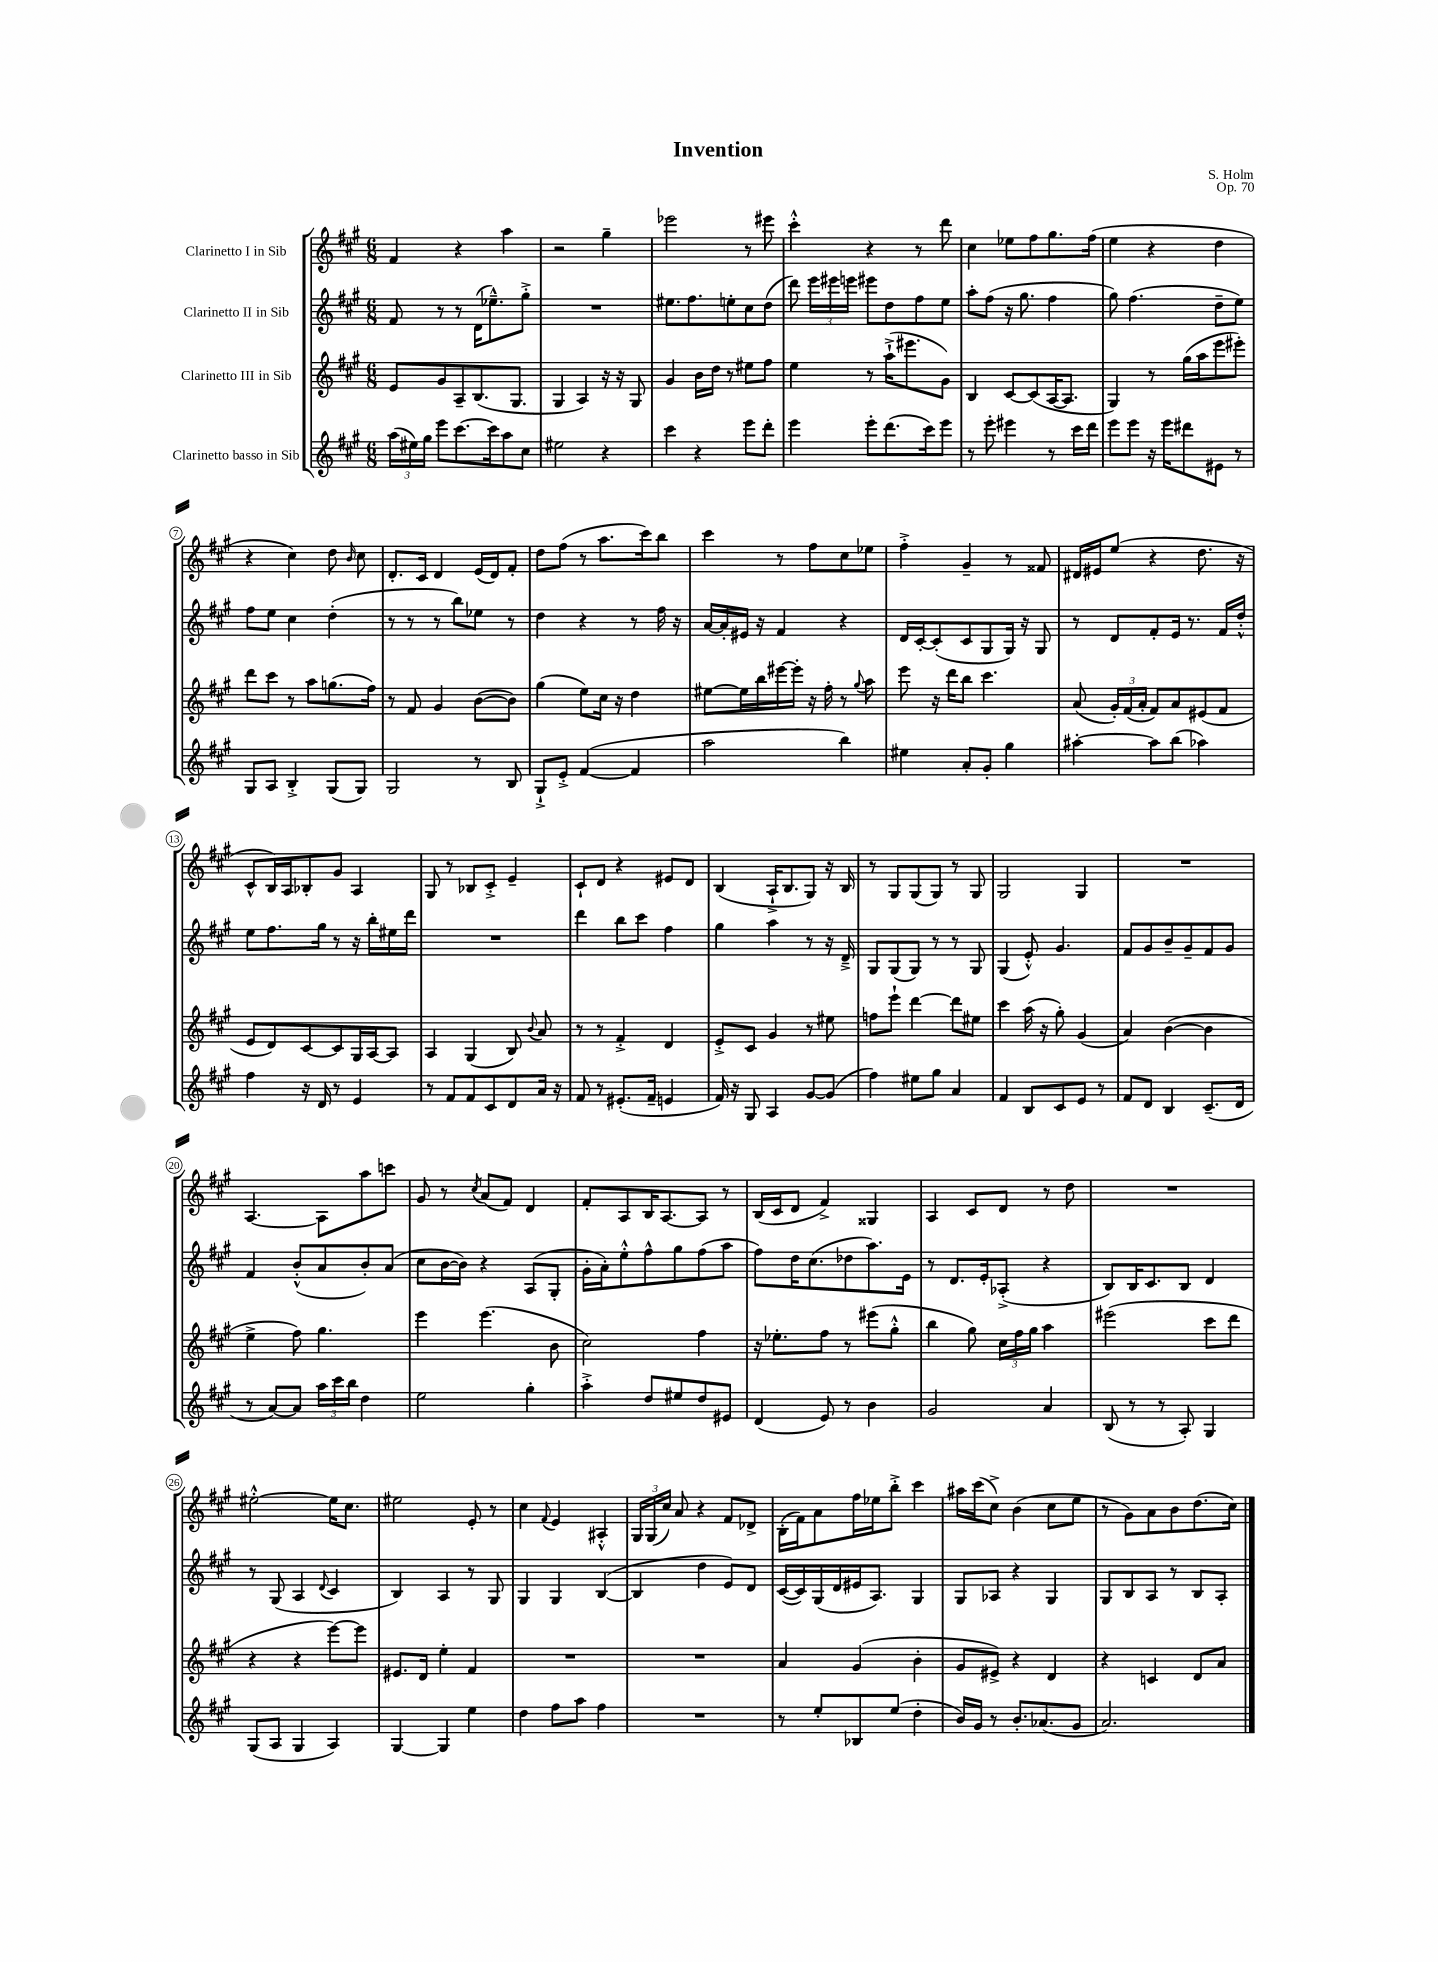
\header { title = "Invention" composer = "S. Holm" opus = "Op. 70" }
<<
\new StaffGroup <<
\new Staff = "s0" \with { instrumentName = "Clarinetto I in Sib" } {
    \clef treble \key a \major \numericTimeSignature \time 6/8
    \autoBeamOff fis'4 r4 a''4 |
    r2 gis''4-- |
    ees'''2 r8 eis'''8 |
    cis'''4-.-^ r4 r8 d'''8 |
    cis''4 ees''8[ fis''8 gis''8. fis''16]( |
    e''4 r4 d''4 |
    r4 cis''4) d''8 \grace { b'16 } cis''8 |
    d'8.[-. cis'16] d'4 e'16[( d'16) fis'8]-. |
    d''8[ fis''8]( r8 a''8.[ cis'''16) b''8] |
    cis'''4 r8 fis''8[ cis''8 ees''8] |
    fis''4-.-> gis'4-- r8 fisis'8 |
    dis'16[ eis'16 e''8]( r4 d''8. r16 |
    cis'8[-^ b16) a16 bes8-. gis'8] a4 |
    gis8 r8 bes8[ cis'8]-.-> e'4-- |
    cis'8[-! d'8] r4 eis'8[ d'8] |
    b4( a16[-!-> b8. gis8]) r16 b16 |
    r8 gis8[ gis8( gis8]) r8 gis8 |
    gis2 gis4 |
    R2. |
    a4.~ a8[ a''8 c'''8] |
    gis'8 r8 \acciaccatura { cis''8 } a'8[( fis'8]) d'4 |
    fis'8[-. a8 b16 a8.~ a8] r8 |
    b16[( cis'16 d'8] fis'4->) gisis4 |
    a4 cis'8[ d'8] r8 d''8 |
    R2. |
    eis''2~-.-^ eis''16[ cis''8.] |
    eis''2 e'8-. r8 |
    cis''4 \appoggiatura { fis'8 } e'4 ais4-.-^ |
    \tuplet 3/2 { gis16[ gis16( cis''16]) } a'8 r4 fis'8[ des'8]-> |
    b16[-.( fis'16) a'8 fis''16 ees''16 b''8]-.-> cis'''4 |
    ais''16[ cis'''16( cis''8]->) b'4( cis''8[ e''8] |
    r8 gis'8[) a'8 b'8 d''8.( cis''16]) \bar "|." |
}
\new Staff = "s1" \with { instrumentName = "Clarinetto II in Sib" } {
    \clef treble \key a \major \numericTimeSignature \time 6/8
    \autoBeamOff fis'8 r8 r8 d'16[( ees''8.---^) gis''8]-.-> |
    R2. |
    eis''8.[ fis''8. e''8-. cis''8 d''8]( |
    d'''8) \tuplet 3/2 { e'''16[ eis'''16 e'''16] } eis'''8[ d''8 fis''8 e''8] |
    a''8[-. fis''8]( r16 gis''8. fis''4 |
    gis''8) fis''4.( d''8[-- e''8]) |
    fis''8[ e''8] cis''4 d''4-.( |
    r8 r8 r8 b''8[) ees''8] r8 |
    d''4 r4 r8 fis''16 r16 |
    a'16[~ a'16-. eis'16] r16 fis'4 r4 |
    d'16[ cis'16~-. cis'8-.( cis'8 gis8 gis16]) r16 gis8 |
    r8 d'8[ fis'8-. e'16] r8. fis'16[ d''16]-.-^ |
    e''8[ fis''8. gis''16] r8 r16 b''16[-. eis''16 d'''16] |
    R2. |
    d'''4 b''8[ cis'''8] fis''4 |
    gis''4 a''4 r8 r16 d'16---> |
    gis8[ gis8( gis8]) r8 r8 gis8 |
    gis4( e'8-.-^) gis'4. |
    fis'8[ gis'8 b'8-- gis'8-- fis'8 gis'8] |
    fis'4 b'8[-.-^( a'8 b'8-.) a'8]( |
    cis''8[ b'16~ b'16]) r4 a8[( gis8]-. |
    gis'16[-. a'16-.) e''8-.-^ fis''8-^ gis''8 fis''8( a''8] |
    fis''8[) d''16 cis''8.( des''8 a''8.) e'16] |
    r8 d'8.[ e'16-. aes8]-.->( r4 |
    b8[) b16 cis'8. b8] d'4 |
    r8 gis8( a4 \appoggiatura { d'8 } cis'4 |
    b4) a4 r8 gis8 |
    gis4 gis4 b4~( |
    b4 d''4 e'8[) d'8] |
    cis'16[~( cis'16) gis16( d'16 eis'16 a8.]) gis4 |
    gis8[ aes8] r4 gis4 |
    gis8[ b8 a8] r8 b8[ a8]-. \bar "|." |
}
\new Staff = "s2" \with { instrumentName = "Clarinetto III in Sib" } {
    \clef treble \key a \major \numericTimeSignature \time 6/8
    \autoBeamOff e'8[ gis'8 a8-- b8.( gis8.] |
    gis4 a4) r16 r16 gis8 |
    gis'4 b'16[ d''16] r8 eis''8[ fis''8] |
    e''4 r8 a''16[-!->( eis'''8. gis'8]) |
    b4 cis'8[~ cis'8( a16~ a8.] |
    gis4) r8 gis''16[( a''16 e'''8 eis'''8]-.) |
    d'''8[ cis'''8] r8 a''8[ g''8.( fis''16]) |
    r8 fis'8 gis'4 b'8[~( b'8]) |
    gis''4( e''8[) cis''16] r16 d''4 |
    eis''8[~ eis''16 b''16 eis'''16~ eis'''16]-. r16 fis''16-. r8 \appoggiatura { gis''8 } a''8 |
    e'''8 r16 d'''16[ b''8] cis'''4. |
    a'8( \tuplet 3/2 { gis'16[-.) fis'16( a'16]-. } fis'8[) a'8 eis'8( fis'8] |
    e'8[ d'8) cis'8~ cis'8 gis16 a16~ a8] |
    a4 gis4( b8) \appoggiatura { b'8 } a'8 |
    r8 r8 fis'4-.-> d'4 |
    e'8[-.-> cis'8] gis'4 r8 eis''8 |
    f''8[ e'''8]-! d'''4~ d'''8[ eis''8] |
    cis'''4 a''16( r16 gis''8-.) gis'4( |
    a'4) b'4~( b'4 |
    e''4-> fis''8) gis''4. |
    e'''4 e'''4.( b'8 |
    cis''2) fis''4 |
    r16 ees''8.[-. fis''8] r8 eis'''8[( gis''8]-.-^ |
    b''4 gis''8) \tuplet 3/2 { cis''16[ fis''16 gis''16] } a''4 |
    eis'''2( cis'''8[ d'''8] |
    r4 r4 e'''8[~) e'''8] |
    eis'8.[ d'16] e''4-. fis'4 |
    R2. |
    R2. |
    a'4 gis'4( b'4-. |
    gis'8[ eis'8]->) r4 d'4 |
    r4 c'4 d'8[ a'8] \bar "|." |
}
\new Staff = "s3" \with { instrumentName = "Clarinetto basso in Sib" } {
    \clef treble \key a \major \numericTimeSignature \time 6/8
    \autoBeamOff \tuplet 3/2 { a''16[( eis''16) gis''16] } e'''8[ cis'''8.~ cis'''16 a''8 cis''8] |
    eis''2 r4 |
    cis'''4 r4 e'''8[ d'''8]-. |
    e'''4 e'''8[-. d'''8.( cis'''16) e'''8] |
    r8 e'''8-. eis'''4 r8 cis'''16[ d'''16] |
    e'''8[ e'''8] r16 e'''16[ dis'''8 eis'8] r8 |
    gis8[ a8] b4-.-> gis8[( gis8]) |
    gis2 r8 b8 |
    gis8[-!-> e'8]-.-> fis'4~( fis'4 |
    a''2 b''4) |
    eis''4 a'8[-. gis'8]-. gis''4 |
    ais''4~-. ais''8[ b''8]( aes''4) |
    fis''4 r16 d'16 r8 e'4 |
    r8 fis'8[ fis'8 cis'8 d'8 a'16] r16 |
    fis'8 r8 eis'8.[-.( fis'16]-- e'4 |
    fis'16) r16 gis8 a4 gis'8[~ gis'8]( |
    fis''4) eis''8[ gis''8] a'4 |
    fis'4 b8[ cis'8 e'8] r8 |
    fis'8[ d'8] b4 cis'8.[--( d'16] |
    r8 a'8[~) a'8] \tuplet 3/2 { a''16[ cis'''16 b''16] } d''4 |
    e''2 gis''4-. |
    a''4-.-> d''8[ eis''8 d''8 eis'8] |
    d'4( e'8) r8 b'4 |
    gis'2 a'4 |
    b8( r8 r8 a8-.) gis4 |
    gis8[( a8] gis4 a4) |
    gis4~ gis4 e''4 |
    d''4 fis''8[ a''8] fis''4 |
    R2. |
    r8 e''8[-. bes8 e''8]( d''4-. |
    b'16[) gis'16] r8 b'8.[-. aes'8.( gis'8] |
    a'2.) \bar "|." |
}
>>
>>
\layout { \context { \Score \override BarNumber.stencil = #(make-stencil-circler 0.1 0.3 ly:text-interface::print) } }
